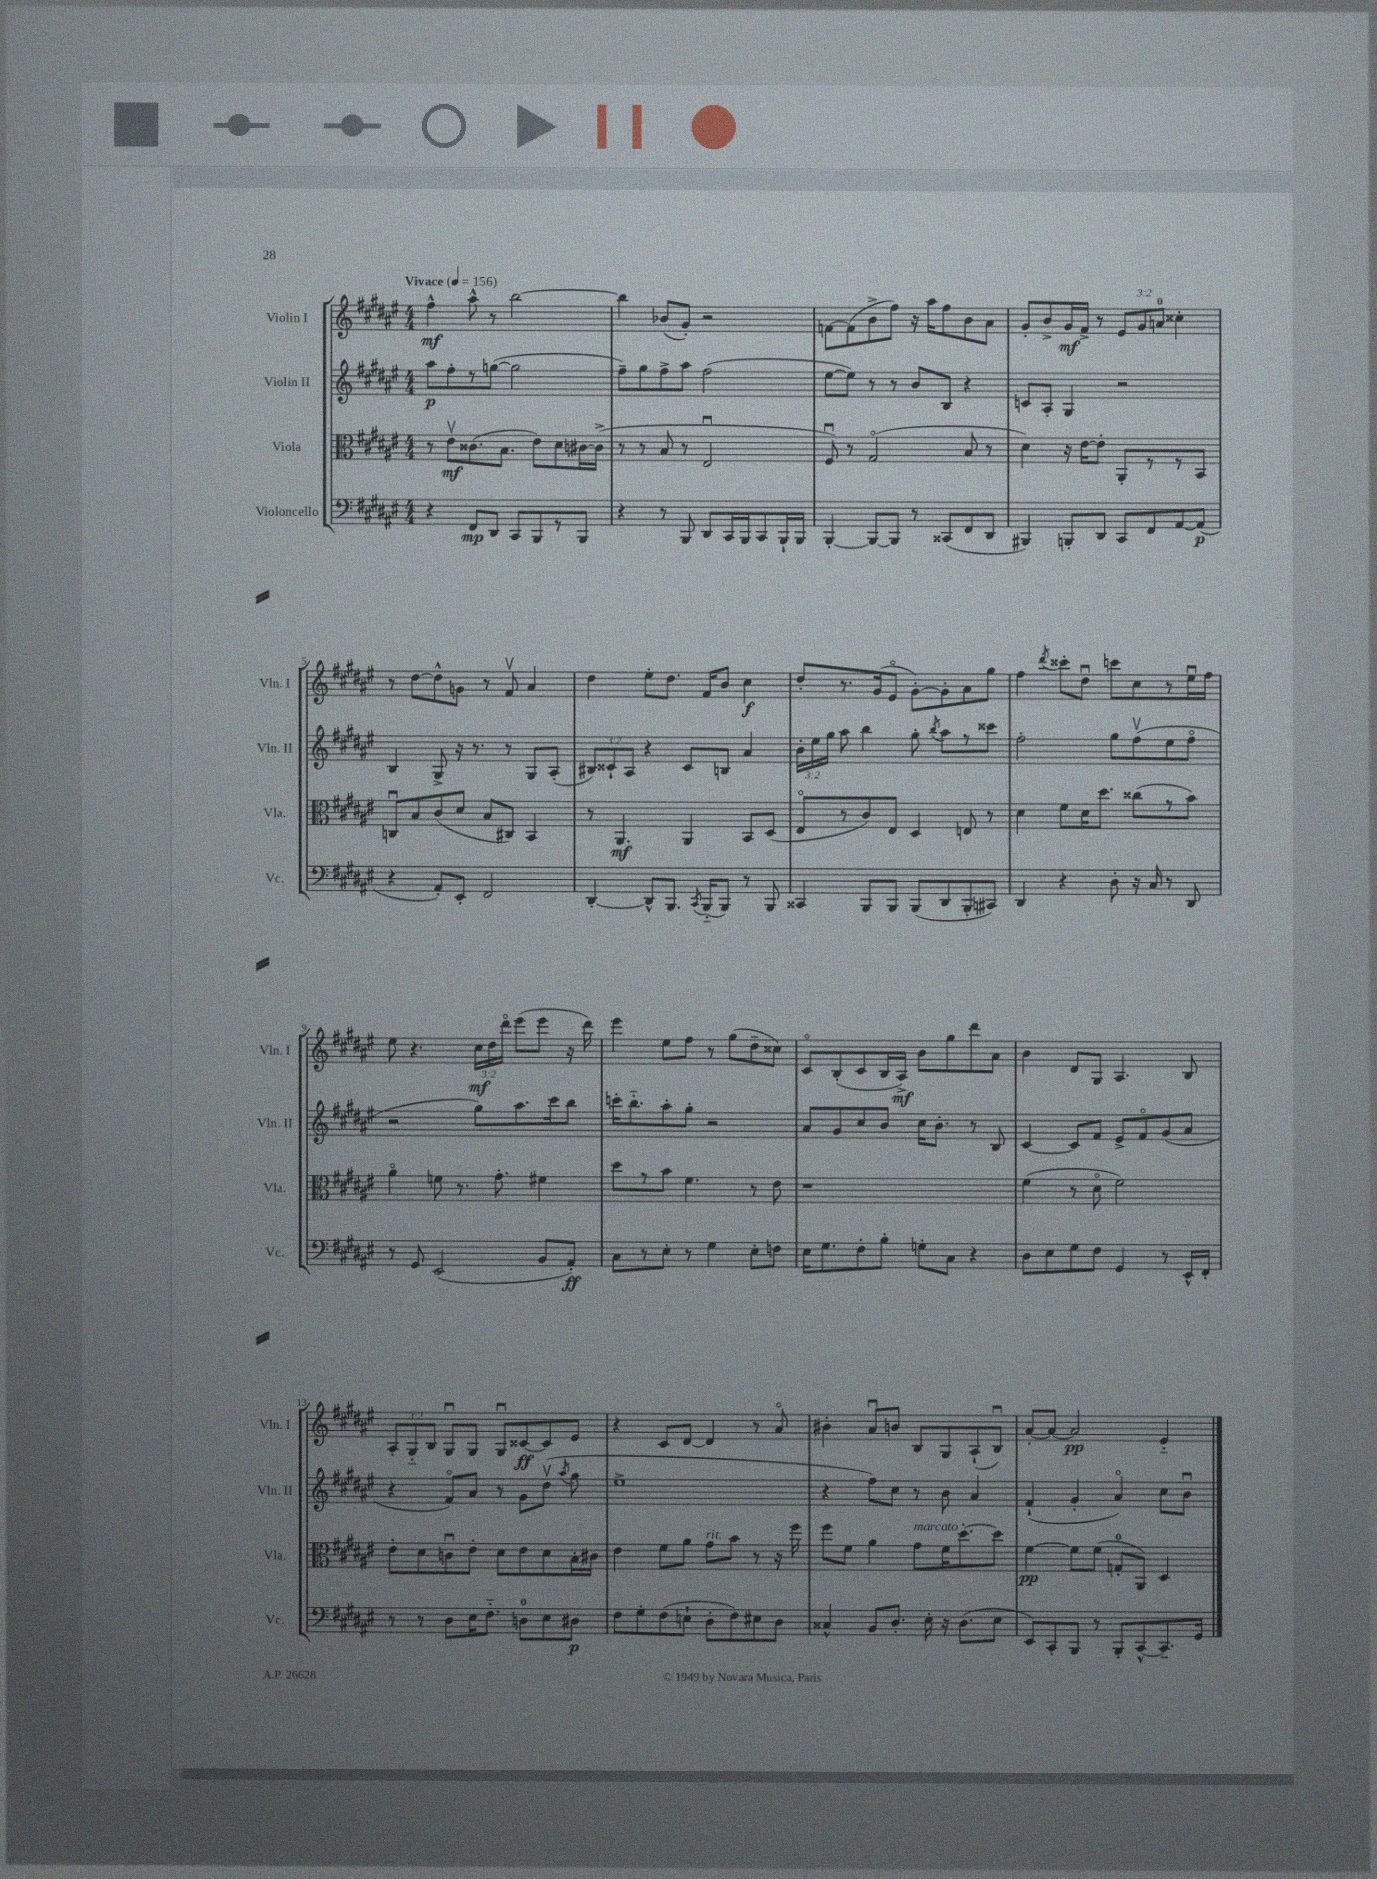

**kern	**kern	**kern	**kern
*staff4	*staff3	*staff2	*staff1
*clefF4	*clefC3	*clefG2	*clefG2
*k[f#c#g#d#a#e#]	*k[f#c#g#d#a#e#]	*k[f#c#g#d#a#e#]	*k[f#c#g#d#a#e#]
*M4/4	*M4/4	*M4/4	*M4/4
*MM156	*MM156	*MM156	*MM156
4r	8r	8aa#\L	4ff#^^\
.	8e#v\L	8ff#'\	.
8FF#/L	(8.c##\	8r	8aa#^^\
8DD#/J	.	([8gg\J	8r
.	8.B\J	.	.
8CC#/L	.	2gg\]	[2bb\
8BBB/	8e#\L)	.	.
8r	8d#\	.	.
8BBB/J	[16c#\L	.	.
.	(16c#^\]JJ	.	.
=	=	=	=
4r	8r	8ff#~\L)	4bb\]
.	8r	8gg#\	.
8r	8B/	8ff#^\	(8b-/L
8BBB/	8r	8aa#\J	8g#'/J)
8DD#/L	2E#u/	(2ff#\	2r
16CC#/L	.	.	.
16BBB/J	.	.	.
8CC#/	.	.	.
16BBB`/L	.	.	.
16BBB/JJ	.	.	.
=	=	=	=
[4BBB'/	8F#u/)	[8ee#\L	[8f\L
.	8r	8ee#\]J)	(8f\]
8BBB/_L	(2G#o/	8r	8b^\
8BBB/]J	.	8r	8ff#\J)
8r	.	8b/L	16r
.	.	.	16aa#\LK
(8CC##/L	.	8B/J	8ff#\
8FF#/	8B/	4r	8b\
8DD#/J	8r	.	8a#\J
=	=	=	=
4BBB#/)	4d#\)	8c/L	8g#'/L
.	.	8A#'/J	8b^/
8BBB'/L	16r	4G#/	16g#/L
.	[16e#\LK	.	16f#^/JJ
8DD#/J	8e#'\]J	.	8r
8CC#/L	8AA#'/L	2r	12e#/L
.	.	.	12g#/
8FF#/	8r	.	.
.	.	.	12a/J
[8AA#/	8r	.	4cc##'\
(8AA#/]J	8BB/J	.	.
=	=	=	=
4r	8Cu/L	4B/	8r
.	8B/	.	[8dd#\L
8AA#'/L)	(8c#/	8G#^/	8dd#^^\]
8EE#'/J	8d#/J	16r	8g\J
.	.	8.r	.
2FF#/	8B/L	.	8r
.	8C#/J)	8r	8f#v/
.	4BB/	8G#/L	4a#/
.	.	(8A#'/J	.
=	=	=	=
[4DD#'/	8r	12B#/L)	4dd#\
.	.	12c##`/	.
.	4.AA#/	.	.
.	.	12A#/J	.
8DD#^^/]L	.	4r	8ee#'\L
8.BBB/J	.	.	8.dd#\J
.	4AA#/	8c##/L	.
8qCC#/	.	.	.
(16BBB'~/LK	.	.	16f#/LK
8BBB/J)	.	8B/J	8b/J
8r	8BB/L	4a#/	4cc#\
8BBB/	(8D#/J	.	.
=	=	=	=
4CC##/	8E#o/L	24b'\LL	8dd#'/L
.	.	24ee#\	.
.	.	24gg#\JJ	.
.	8r	8aa#\	8.r
8BBB/L	8c#/)	4bb\	.
.	.	.	(16g#/k
8BBB/J	8E#/J	.	8e#o/J
(8BBB/L	4D#/	8gg#'\	[8g#'\L)
.	.	8qbb/	.
8DD#/	.	8aa#\L	8g#'\]
8BBB'/	8E/	8r	8a#\
8CC#/J)	8r	8ccc##\J	8gg#\J
=	=	=	=
4DD#/	4d#\	2ff#'\	4ff#\
.	.	.	8qddd#/
4r	8f#\L	.	8ccc##'\L
.	16d#\K	.	8dd#u\J
.	8.dd#\J	.	.
8D#'\	.	8gg#\L	8ccc\L
16r	(8cc##\L	(8ff#v\	8cc#\
16C#/	.	.	.
8r	8r	8ee#\	8r
8DD#/	8b\J)	8ff#o\J	16ee#u\L
.	.	.	16ff#\JJ
=	=	=	=
8r	4a#o\	2r	8ee#\
8GG#/	.	.	4.r
(2EE#/	8f\	.	.
.	8.r	.	.
.	.	8gg#\L)	24cc#\LL
.	.	.	24dd#\
.	8.g#'\	.	.
.	.	.	24ddd#o\JJ
.	.	8.aa#\	(8eee#\L
8BB/L	4f#\	.	8eee#\J
.	.	16ccc#\k	.
8AA#'/J)	.	8bb\J	16r
.	.	.	16ddd#\)
=	=	=	=
8C#\L	8dd#\L	16ccc'\LK	4eee#\
.	.	8.bb'~\	.
8r	8r	.	.
8E#'\J	8b\J	8aa#'\	8ee#\L
8r	4.f#\	8gg#'\J	8ff#\J
4G#\	.	2r	8r
.	.	.	(8gg#\L
8E#'\L	8r	.	8dd#~\
8F\J	8e#\	.	8cc##\J)
=	=	=	=
16E#\LK	1r	8a#/L	8c#o/L
8.G#\	.	.	.
.	.	8g#/	(8B'/
8F#'\	.	8cc#/	8c#/
8B'\J	.	8b/J	16B/L
.	.	.	16A#^/JJ)
8G'\L	.	16cc#\LK	8b\L
.	.	8.b'\J	.
8C#\J	.	.	8gg#\
4r	.	8r	8ddd#\
.	.	8B/	8a#\J
=	=	=	=
8D#\L	(4f#\	[4c#/	4b\
8E#\	.	.	.
8G#\	8r	8c#/]L	8d#/L
8F#\J	8d#o\	8f#/J	8G#/J
4GG#/	2f#\)	8e#^/L	4.A#/
.	.	8f#o/	.
8r	.	(8g#/	.
16EE#^^/LL	.	8a#/J	8B/
16FF#'/JJ	.	.	.
=	=	=	=
8r	8e#'\L	4r	12A#'/L
.	.	.	12G#'~/
8r	8d#\	.	.
.	.	.	12B/J
8D#\L	8cu\	8f#o/L)	8G#u/L
16E#\K	8e#'\J	8a#/J	8G#/J
8.F#'~\J	.	.	.
.	8d#\L	8r	8G#u/L
8D\L	8e#\	8g#\L	[8c##/
8E#\	8d#\	(8dd#v\J	8c##/]
.	.	8qaa#/	.
8D#\J	16B'\L	8gg#\	8e#/J
.	16c#\JJ	.	.
=	=	=	=
8F#\L	4e#\	1ee#^	4r
8G#'\	.	.	.
(8F#\	8f#\L	.	8c#/L
8E`\J	8a#\J	.	[8d#/J
8D#'\L	8g#\L	.	4d#/]
8F#\)	8b\J	.	.
8E#\	8r	.	8r
8D#\J	16r	.	8a#o/
.	16ff#\	.	.
=	=	=	=
4C##^^/	8ff#\L	4r	4b#'\
.	8f#\J	.	.
8BB/L	4a#\	8ff#\L)	8a#u/L
8.D#'/J	.	8cc#\J	8b/J
.	8g#\L	8r	8B/L
16E#'\	.	.	.
16r	16f#\K	8b\	8G#/
(8.D#\L	[8.dd#'\	.	.
.	.	4a#/	(8A#`/
8E#\J	8dd#\]J	.	8Bu/J)
=	=	=	=
8EE#/L)	[4f#\	(4f#`/	[8a#'/L
8CC#'/	.	.	8a#/_J
8BBB/J	8f#\]L	4g#'/	2a#/]
8r	(8f#\J	.	.
8BBB'/L	8G'/L	4a#o/)	.
[8CC#^^/	8AA#/J)	.	.
8.CC#~/]	4D#/	8cc#\L	4e#'~/
.	.	8bu\J	.
16GG#/Jk	.	.	.
==	==	==	==
*-	*-	*-	*-
